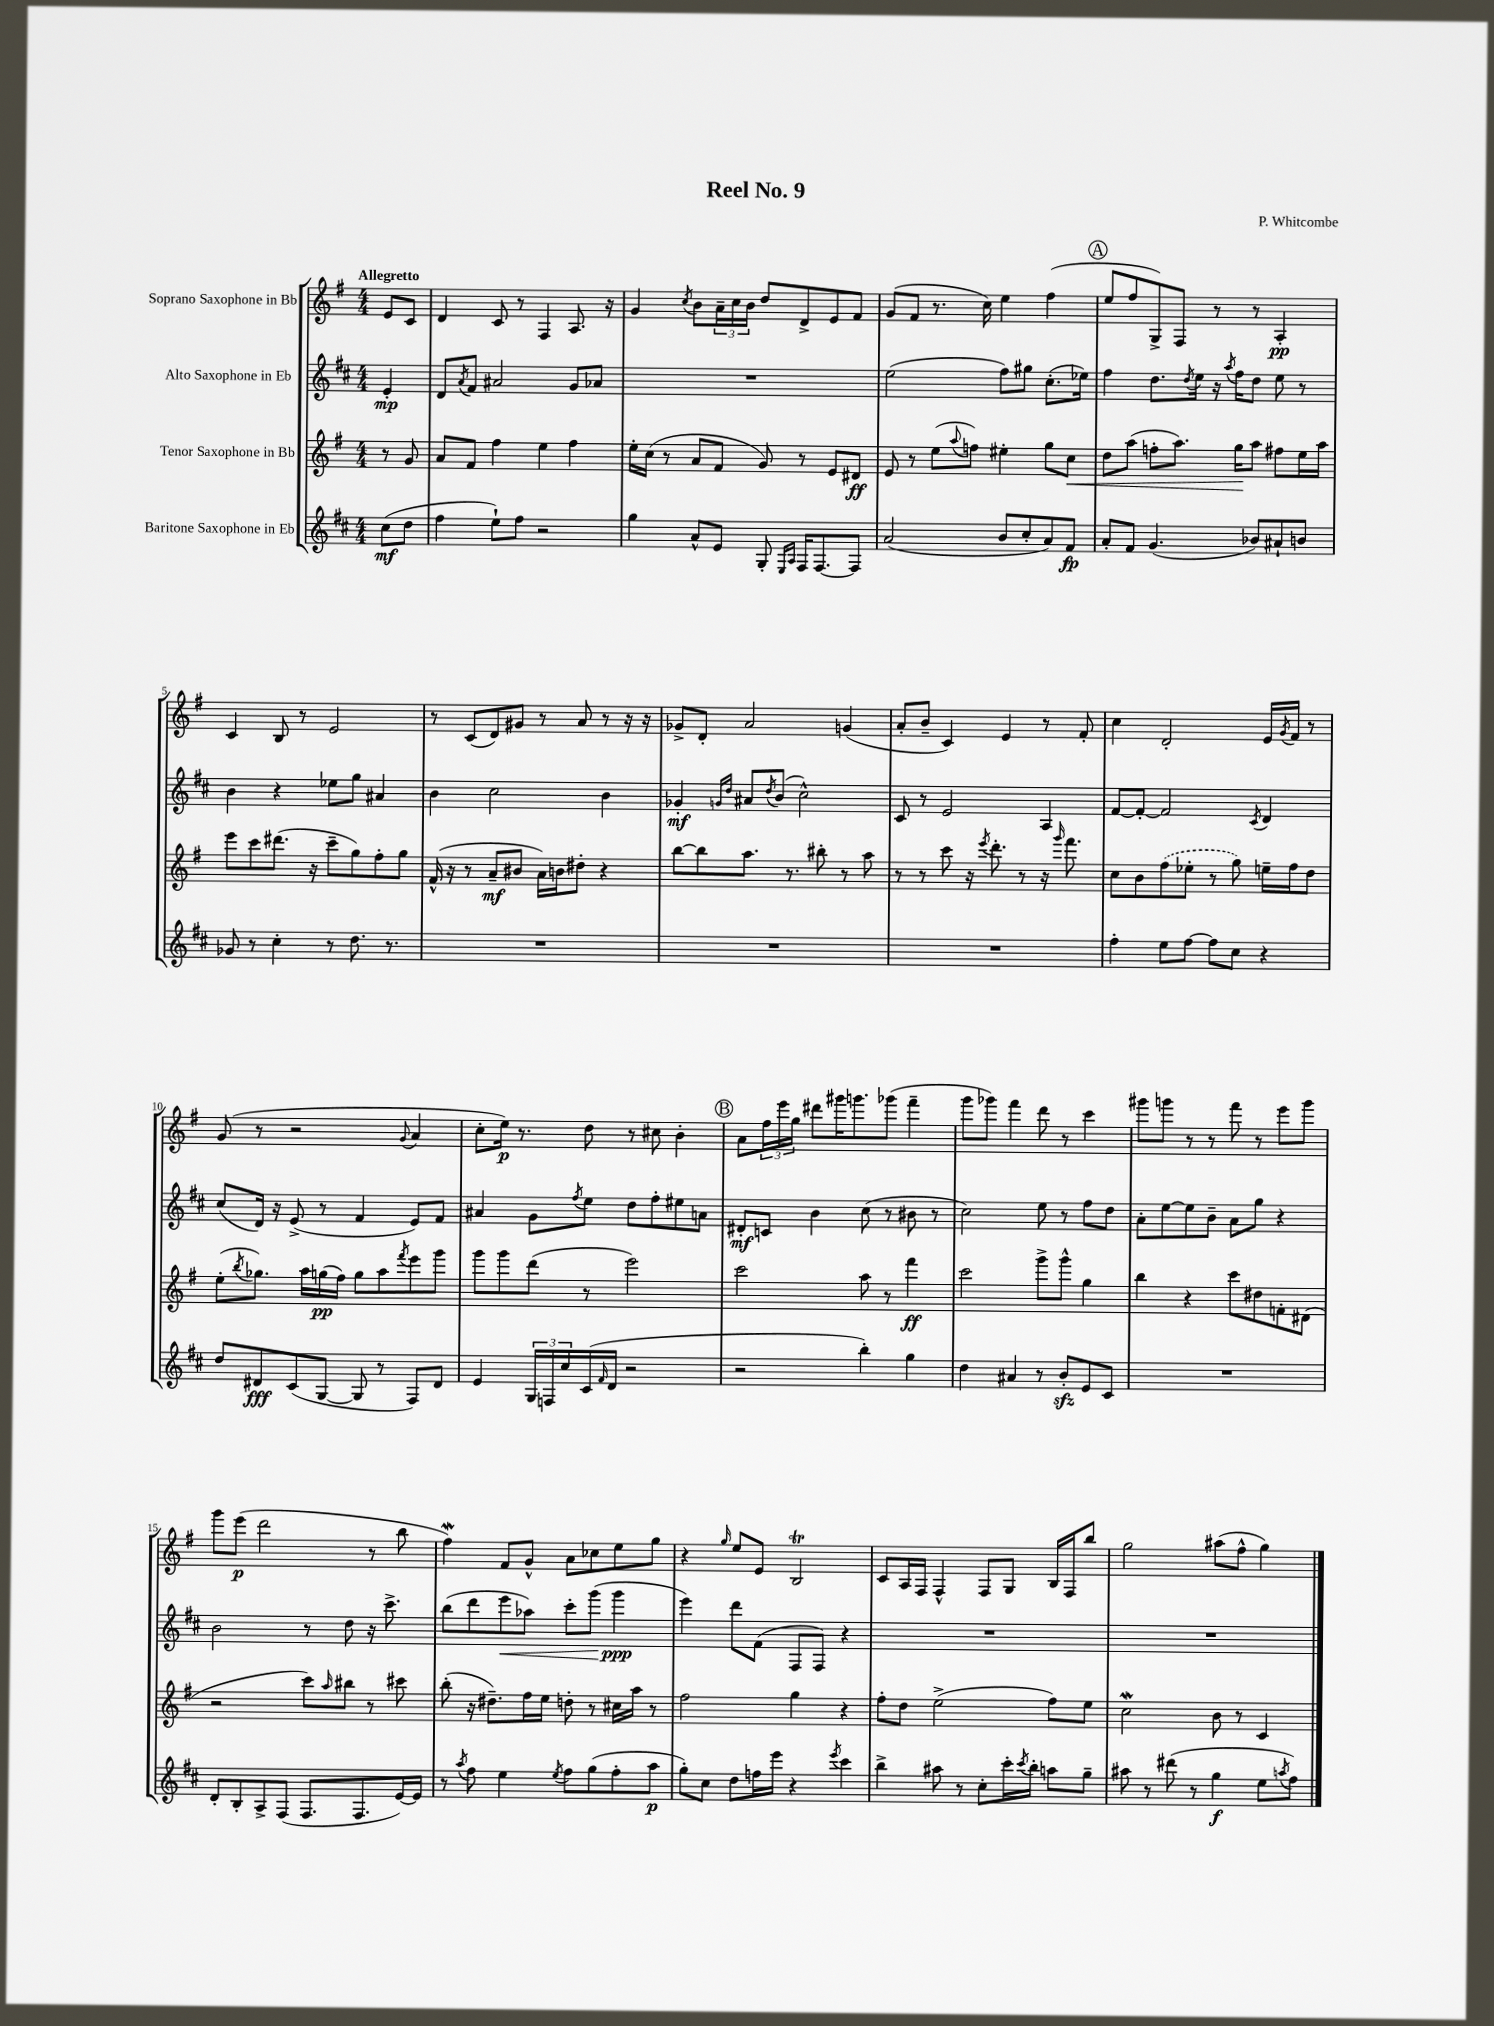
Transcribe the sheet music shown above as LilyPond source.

\header { title = "Reel No. 9" composer = "P. Whitcombe" }
<<
\new StaffGroup <<
\new Staff = "s0" \with { instrumentName = "Soprano Saxophone in Bb" } {
    \clef treble \key g \major \numericTimeSignature \time 4/4 \partial 4 \tempo "Allegretto"
    e'8 c'8 |
    d'4 c'8 r8 fis4 a8. r16 |
    g'4 \acciaccatura { c''8 } b'8 \tuplet 3/2 { a'16-- c''16 b'16 } d''8 d'8-> e'8 fis'8 |
    g'8( fis'8 r8. c''16) e''4 fis''4( |
    \mark \markup { \circle "A" } e''8 fis''8 g8->) fis8 r8 r8 a4-.\pp |
    c'4 b8 r8 e'2 |
    r8 c'8( d'8) gis'8 r8 a'8 r8 r16 r16 |
    ges'8-> d'8-. a'2 g'4( |
    a'8-. b'8-- c'4) e'4 r8 fis'8-. |
    c''4 d'2-. e'16 \acciaccatura { g'8 } fis'16 r8 |
    g'8( r8 r2 \appoggiatura { g'8 } a'4 |
    c''8-. e''16\p) r8. d''8 r8 cis''8 b'4-. |
    \mark \markup { \circle "B" } a'8 \tuplet 3/2 { fis''16 e'''16 g''16 } dis'''8 gis'''16 g'''8. ges'''8( fis'''4-- |
    g'''8 ges'''8) fis'''4 d'''8 r8 c'''4 |
    gis'''8 g'''8 r8 r8 fis'''8 r8 e'''8 g'''8 |
    g'''8 e'''8\p( d'''2 r8 b''8 |
    fis''4\mordent) fis'8 g'8-^ a'8 ces''8 e''8 g''8 |
    r4 \grace { g''16 } e''8 e'8 b2\trill |
    c'8 a16 fis16 fis4-^ fis8 g8 b16 fis16 b''8 |
    g''2 ais''8( fis''8-^ g''4) \bar "|." |
}
\new Staff = "s1" \with { instrumentName = "Alto Saxophone in Eb" } {
    \clef treble \key d \major \numericTimeSignature \time 4/4 \partial 4
    e'4-.\mp |
    d'8 \acciaccatura { a'8 } fis'8 ais'2 g'8 aes'8 |
    R1 |
    e''2( fis''8) gis''8 cis''8.-.( ees''16) |
    \mark \markup { \circle "A" } fis''4 d''8. \acciaccatura { d''8 } e''16 r16 \acciaccatura { a''8 } fis''16 d''8 e''8 r8 |
    b'4 r4 ees''8 g''8 ais'4 |
    b'4 cis''2 b'4 |
    ges'4-.\mf \grace { g'16 d''16 } ais'8 \acciaccatura { d''8 } b'8( cis''2-^) |
    cis'8 r8 e'2 a4 |
    fis'8~ fis'8~-. fis'2 \acciaccatura { cis'8 } d'4 |
    cis''8( d'16) r16 e'8->( r8 fis'4 e'8) fis'8 |
    ais'4 g'8 \acciaccatura { fis''8 } e''8 d''8 fis''8-. eis''8 a'8 |
    \mark \markup { \circle "B" } dis'8-.\mf c'8 b'4 cis''8( r8 bis'8 r8 |
    cis''2) e''8 r8 fis''8 d''8 |
    a'8-. e''8~ e''8 b'8-- a'8 g''8 r4 |
    b'2 r8 d''8 r16 cis'''8.-> |
    b''8( d'''8 e'''8\< aes''8) cis'''8-. g'''8\!( g'''4\ppp |
    e'''4) d'''8 fis'8( fis8 fis8) r4 |
    R1 |
    R1 \bar "|." |
}
\new Staff = "s2" \with { instrumentName = "Tenor Saxophone in Bb" } {
    \clef treble \key g \major \numericTimeSignature \time 4/4 \partial 4
    r8 g'8 |
    a'8 fis'8 fis''4 e''4 fis''4 |
    e''16-. c''16( r8 a'8 fis'8 g'8) r8 e'8 dis'8\ff |
    e'8 r8 e''8( \appoggiatura { a''8 } f''8) eis''4-. g''8 c''8\< |
    \mark \markup { \circle "A" } d''8 a''8( f''8-. a''8.) g''16\! a''8 fis''8 e''16 a''16 |
    e'''8 c'''8 dis'''8.( r16 c'''8-- g''8) fis''8-. g''8 |
    fis'16-^( r16 r8 a'8--\mf bis'8 a'16) b'16 dis''8-. r4 |
    b''8~ b''8 a''8. r8. bis''8-. r8 a''8 |
    r8 r8 c'''8 r16 \acciaccatura { e'''8 } d'''8.-. r8 r16 \grace { g'''16 } fis'''8. |
    c''8 b'8 \once \slurDashed fis''8( ees''8-. r8 g''8) e''16-- fis''16 d''8 |
    e''8-.( \acciaccatura { b''8 } ges''8.) a''16 g''16\pp( fis''16) g''8 a''8 \acciaccatura { fis'''8 } e'''8 g'''8 |
    g'''8 g'''8 d'''8( r8 e'''2) |
    \mark \markup { \circle "B" } c'''2 a''8 r8 fis'''4\ff |
    c'''2 g'''8-> g'''8-^ g''4 |
    b''4 r4 c'''8 dis''8 f'8-. dis'8( |
    r2 c'''8) \grace { a''16 } bis''8 r8 cis'''8 |
    b''8-.( r16 dis''8.--) fis''16 e''16 d''8-. r8 cis''16 a''16 r8 |
    fis''2 g''4 r4 |
    fis''8-. d''8 e''2->( fis''8) e''8 |
    c''2\mordent b'8 r8 c'4 \bar "|." |
}
\new Staff = "s3" \with { instrumentName = "Baritone Saxophone in Eb" } {
    \clef treble \key d \major \numericTimeSignature \time 4/4 \partial 4
    cis''8\mf( d''8 |
    fis''4 e''8-!) fis''8 r2 |
    g''4 a'8-^ e'8 g8-. \grace { e16 a16 } fis16 fis8.~ fis8 |
    a'2( b'8 cis''8-. a'8) fis'8\fp |
    \mark \markup { \circle "A" } a'8-. fis'8 g'4.( bes'8) ais'8-! b'8 |
    ges'8 r8 cis''4-. r8 d''8. r8. |
    R1 |
    R1 |
    R1 |
    fis''4-. e''8 fis''8~ fis''8 cis''8 r4 |
    d''8 dis'8\fff cis'8( g8~ g8 r8 fis8) dis'8 |
    e'4 \tuplet 3/2 { g16 f16 cis''16 } cis'16( \grace { fis'16 } d'16 r2 |
    \mark \markup { \circle "B" } r2 b''4-.) g''4 |
    d''4 ais'4 r8 b'8-.\sfz e'8 cis'8 |
    R1 |
    d'8-. b8-. a8-> fis8( fis8. fis8. e'16~) e'16 |
    r8 \acciaccatura { a''8 } fis''8 e''4 \acciaccatura { e''8 } fis''8 g''8( fis''8-. a''8\p |
    g''8-.) cis''8 d''8 f''16 e'''16 r4 \acciaccatura { e'''8 } cis'''4 |
    b''4-> ais''8 r8 cis''8-. cis'''16-. \acciaccatura { cis'''8 } b''16-. a''8 g''8-- |
    ais''8 r8 dis'''8( r8 g''4\f e''8 \acciaccatura { a''8 } fis''8) \bar "|." |
}
>>
>>
